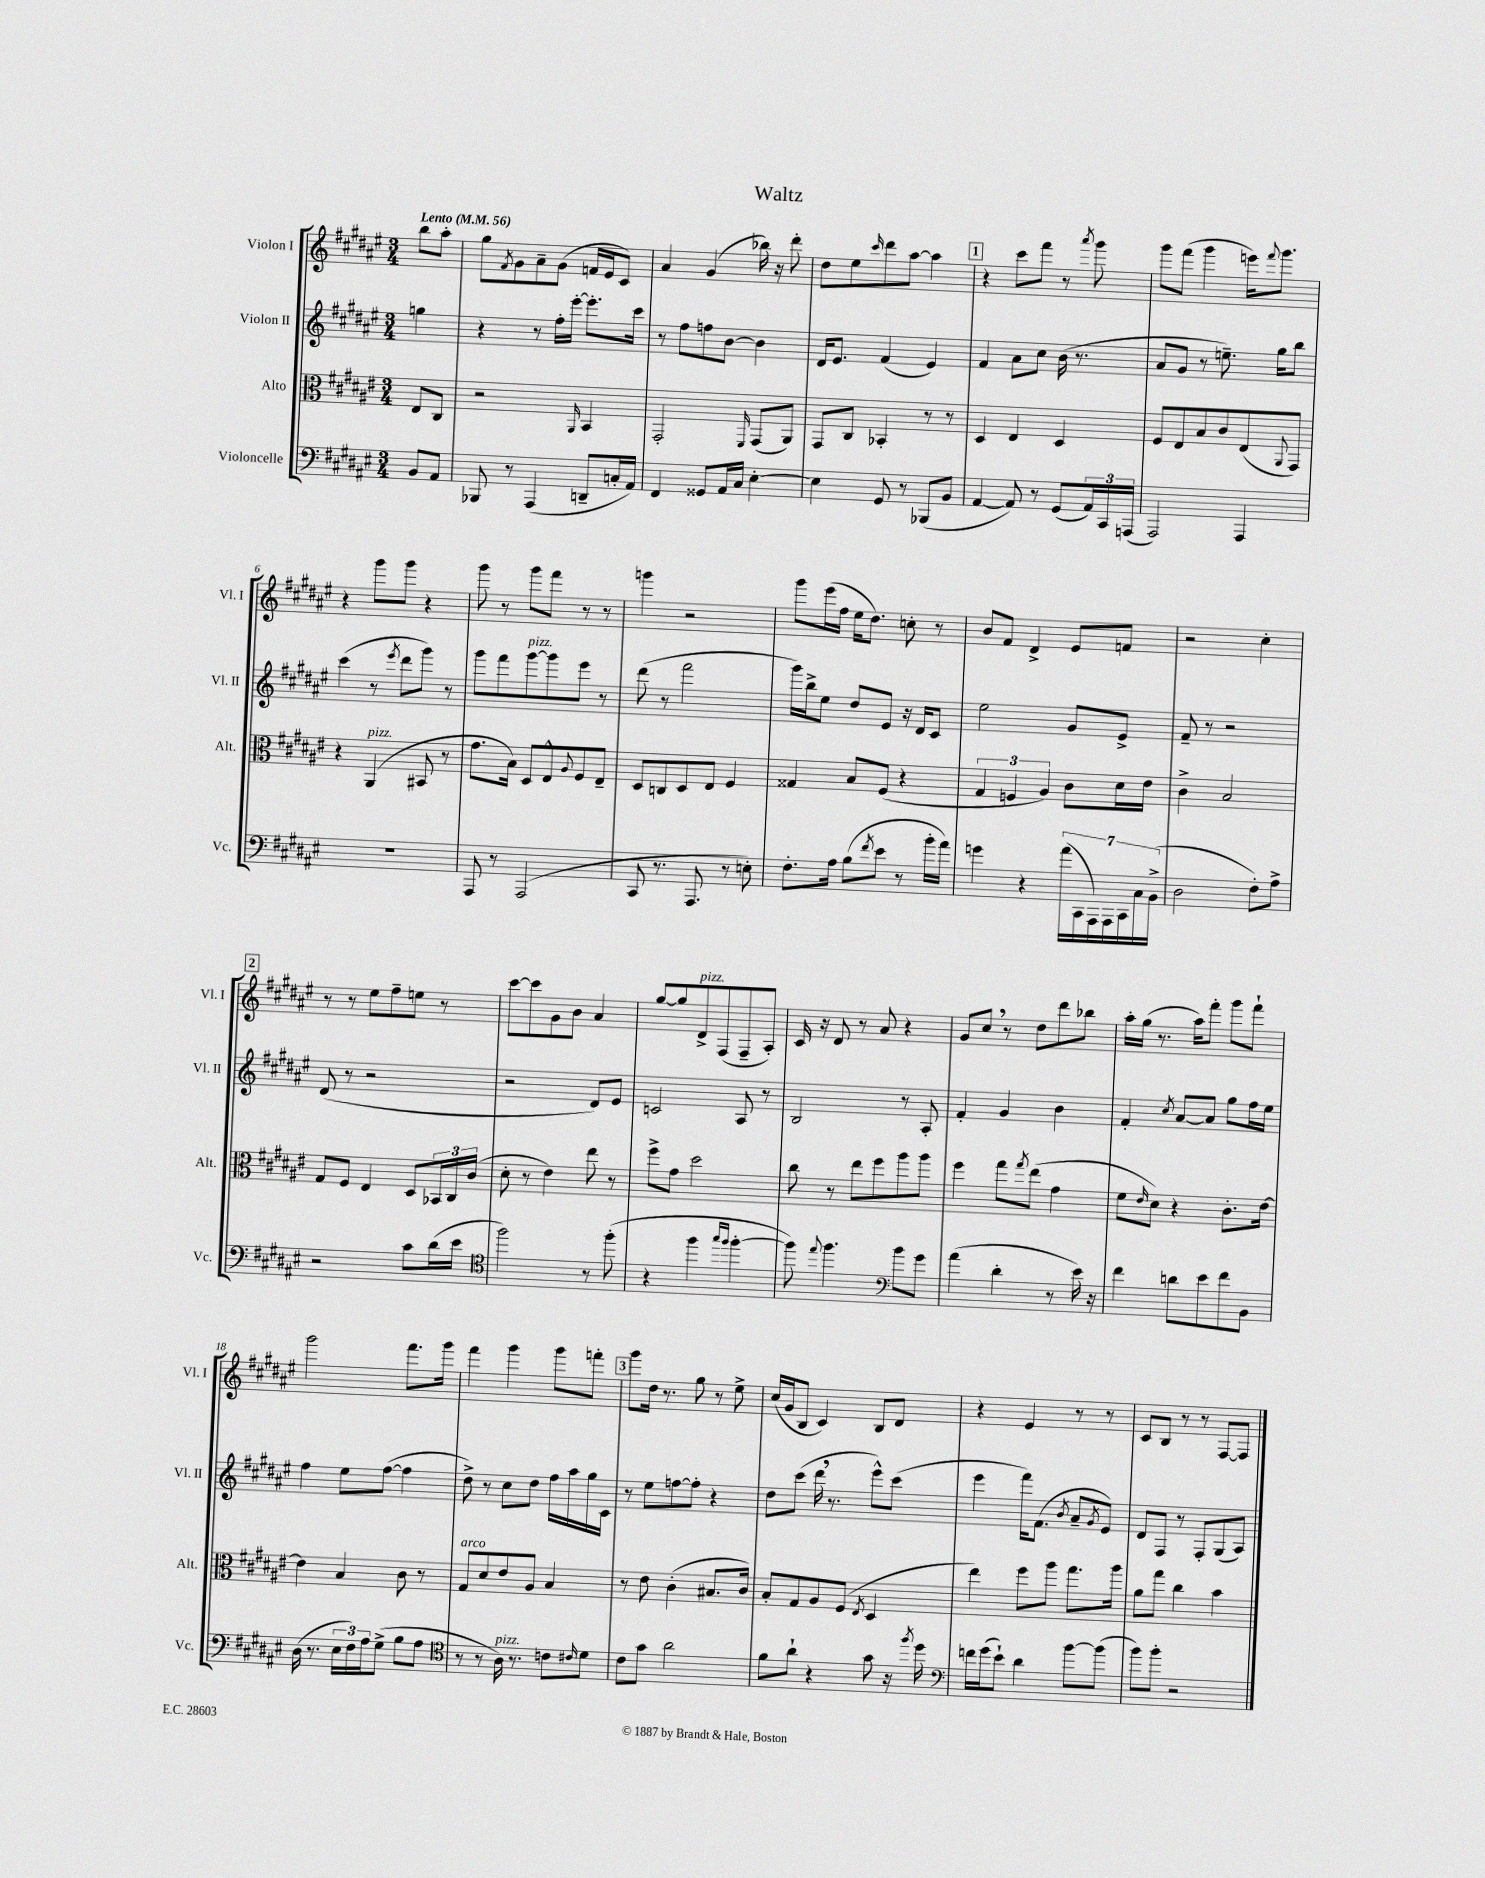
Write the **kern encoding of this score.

**kern	**kern	**kern	**kern
*staff4	*staff3	*staff2	*staff1
*clefF4	*clefC3	*clefG2	*clefG2
*k[f#c#g#d#a#e#]	*k[f#c#g#d#a#e#]	*k[f#c#g#d#a#e#]	*k[f#c#g#d#a#e#]
*M3/4	*M3/4	*M3/4	*M3/4
*MM56	*MM56	*MM56	*MM56
8BB	8E#	4gg	8bb
8AA#	8C#	.	8aa#'
=	=	=	=
8BBB-	2r	4r	8gg#
.	.	.	8qf#
8r	.	.	8g#
(4AAA#	.	8r	8a#~
.	.	16ff#'	(8g#
.	.	[16eee#'	.
.	16qqAA#	.	.
8DD~	4BB	8.eee#']	16f
.	.	.	16e#
16C'	.	.	8c#)
16AA#)	.	16ccc#	.
=	=	=	=
4FF#	2GG#'	8r	4a#
.	.	8ff#	.
8GG##	.	8ff	(4g#
16AA#	.	[8b	.
16C#	.	.	.
.	16qqFF#	.	.
[4E#'	(8GG#	4b]	16bb-)
.	.	.	16r
.	8AA#)	.	8ddd#'
=	=	=	=
4E#]	8GG#	16d#	8dd#
.	.	8.e#	.
.	8C#	.	8ee#
.	.	.	16qqccc#
8GG#	4BB-'	(4f#	8ddd#
8r	.	.	[8aa#
(8BBB-	8r	4e#)	4aa#]
8BB	8r	.	.
=	=	=	=
[4AA#	4D#	4f#	4r
8AA#])	4E#	8a#	8ccc#
8r	.	8cc#	8fff#
(8GG#	4D#	(16b	8r
.	.	8.r	.
.	.	.	8qaaa#
24AA#)	.	.	8ggg#
24CC#	.	.	.
(24AAA	.	.	.
=	=	=	=
2AAA#)	8F#	8a#	8ggg#
.	8E#	8g#	(8fff#
.	8B	8r	4ggg#
.	8c#	8.ee~)	.
4AAA#	(8E#	.	16eee)
.	.	.	8qqfff#
.	.	16gg#	8.ggg#
.	8qqAA#	.	.
.	8GG#)	8bb	.
=	=	=	=
2.r	4r	(4ccc#	4r
.	(4AA#	8r	8ggg#
.	.	8qeee#	.
.	.	8ddd#	8ggg#
.	8BB#	8ggg#)	4r
.	8r	8r	.
=	=	=	=
8AAA#	8.g#	8ggg#	8ggg#
8r	.	8fff#	8r
.	16B)	.	.
(2AAA#	8D#	[8ggg#	8ggg#
.	8E#^^	8ggg#]	8fff#
.	8qqA#	.	.
.	8F#	8eee#	8r
.	8E#~	8r	8r
=	=	=	=
8CC#	8D#	(8ddd#	4ggg
8.r	8C	8r	.
.	8D#	2fff#	2r
8.AAA#	.	.	.
.	8E#	.	.
8r	4F#	.	.
8E')	.	.	.
=	=	=	=
8.F#'	4G##	16ggg#)	8ggg#
.	.	16bb^	.
.	.	8ee#	(16eee#
16A#	.	.	16ff#
(8B	8B	8dd#	16ee#
.	.	.	8.dd#)
8qf#	.	.	.
8e#	(8F#	8e#	.
8r	4r	16r	8cc'
.	.	16d#	.
16b'	.	8c#	8r
16a#)	.	.	.
=	=	=	=
4g	6G#	2ee#	8b
.	.	.	8f#
.	6F	.	.
4r	.	.	4d#^
.	6A#)	.	.
(28a#	8c#	8g#	8e#
28CC#	.	.	.
28AAA#)	.	.	.
28AAA#	.	.	.
.	16d#	8e#^	8f
28CC#	.	.	.
28C#	.	.	.
.	16e#	.	.
(28BB^	.	.	.
=	=	=	=
2D#	4c#^	8f#~	2r
.	.	8r	.
.	2B	2r	.
8F#')	.	.	4cc#'
8A#^	.	.	.
=	=	=	=
2r	8G#	(8d#	8r
.	8F#	8r	8r
.	4E#	2r	8ee#
.	.	.	8ff#~
8c#	8D#	.	8ee
(16d#	24BB-	.	8r
.	24C#	.	.
16e#	.	.	.
.	(24c#	.	.
=	=	=	=
*clefC4	*	*	*
2ff#)	8d#'	2r	[8ccc#
.	8r	.	8ccc#]
.	4e#)	.	8g#
.	.	.	8b
8r	8ee#	8d#)	4a#
(8ff#'	8r	8e#	.
=	=	=	=
4r	8ff#^	2c	[8gg#
.	8g#	.	8gg#]
4ff#	2dd#	.	8d#^
.	.	.	(8F#
16qqgg#	.	.	.
16qqff#	.	.	.
[4ff#'	.	8A#	8F#~
.	.	8r	8A#')
=	=	=	=
8ff#])	8cc#	2B	16c#
.	.	.	16r
8qqee#	.	.	.
4.ff#	8r	.	8d#
.	8ee#	.	8r
.	8ff#	.	8a#
*clefF4	*	*	*
8b	8aa#	8r	4r
8g#	8aa#	8A#'	.
=	=	=	=
(4a#	4ff#	4f#'	8g#
.	.	.	8cc#
4d#'	8gg#	4g#	8r
.	8qgg#	.	.
.	(8ee#	.	8dd#
8r	4g#	4b	8ddd#
16e#)	.	.	8bb-
16r	.	.	.
=	=	=	=
4f#	8f#	4f#'	16aa#'
.	.	.	(16gg#
.	16qqe#	.	.
.	8d#)	.	8.r
.	.	8qcc#	.
8d	4r	[8a#	.
.	.	.	16aa#)
8e#	.	8a#]	8fff#'
8f#	8.c#'	8gg#	8ggg#
8BB	.	16ff#	8fff#`
.	[16e#	16ee#	.
=	=	=	=
(16D#	4e#]	4ff#	2ggg#
8.r	.	.	.
24E#	4B	8ee#	.
24F#)	.	.	.
24A#	.	.	.
(8G#^	.	([8ff#	.
8B	8c#	4ff#]	8.fff#
8A#	8r	.	.
.	.	.	16ggg#
=	=	=	=
*clefC4	*	*	*
8r	8G#	8dd#^)	4fff#
8r	8d#	8r	.
16A#)	8e#	8cc#	4ggg#
8.r	.	.	.
.	8A#	8dd#	.
8c	4B	16ff#	8ggg#
.	.	16aa#	.
16qqc#	.	.	.
8d#	.	16gg#	8fff'
.	.	16c#	.
=	=	=	=
8c#	8r	8r	8ggg#
8g#	8e#	8ee#	16dd#
.	.	.	8.r
2a#	(4c#'	[8ff	.
.	.	8ff']	8gg#
.	8.B#	4r	8r
.	.	.	8ee#^
.	16c#)	.	.
=	=	=	=
8f#	8B'	8dd#	(16cc#
.	.	.	16g#
8a#`	8G#	(8ccc#	8B
4r	8A#	16ddd#	4c#)
.	.	8.r	.
.	(8F#	.	.
.	8qE#	.	.
8g#	4D#	8eee#^^)	8B
16r	.	(8ccc#	8d#
8qff#	.	.	.
16dd#	.	.	.
=	=	=	=
*clefF4	*	*	*
16f	4ee#)	4eee#	4r
(16g#	.	.	.
8e#`)	.	.	.
4d#	8ff#	16fff#)	4e#
.	.	(8.f#	.
.	8aa#	.	.
.	.	8qb	.
[8b	8.gg#	8a#~	8r
.	.	8qg#	.
(8b]	.	8e#)	8r
.	16aa#	.	.
=	=	=	=
8b)	8a#	8d#	8c#
8b'	8gg#	8F#	8B
2r	4cc#	8r	8r
.	.	8F#'	8r
.	4b	(8G#	[8F#
.	.	8A#)	8F#]
==	==	==	==
*-	*-	*-	*-
